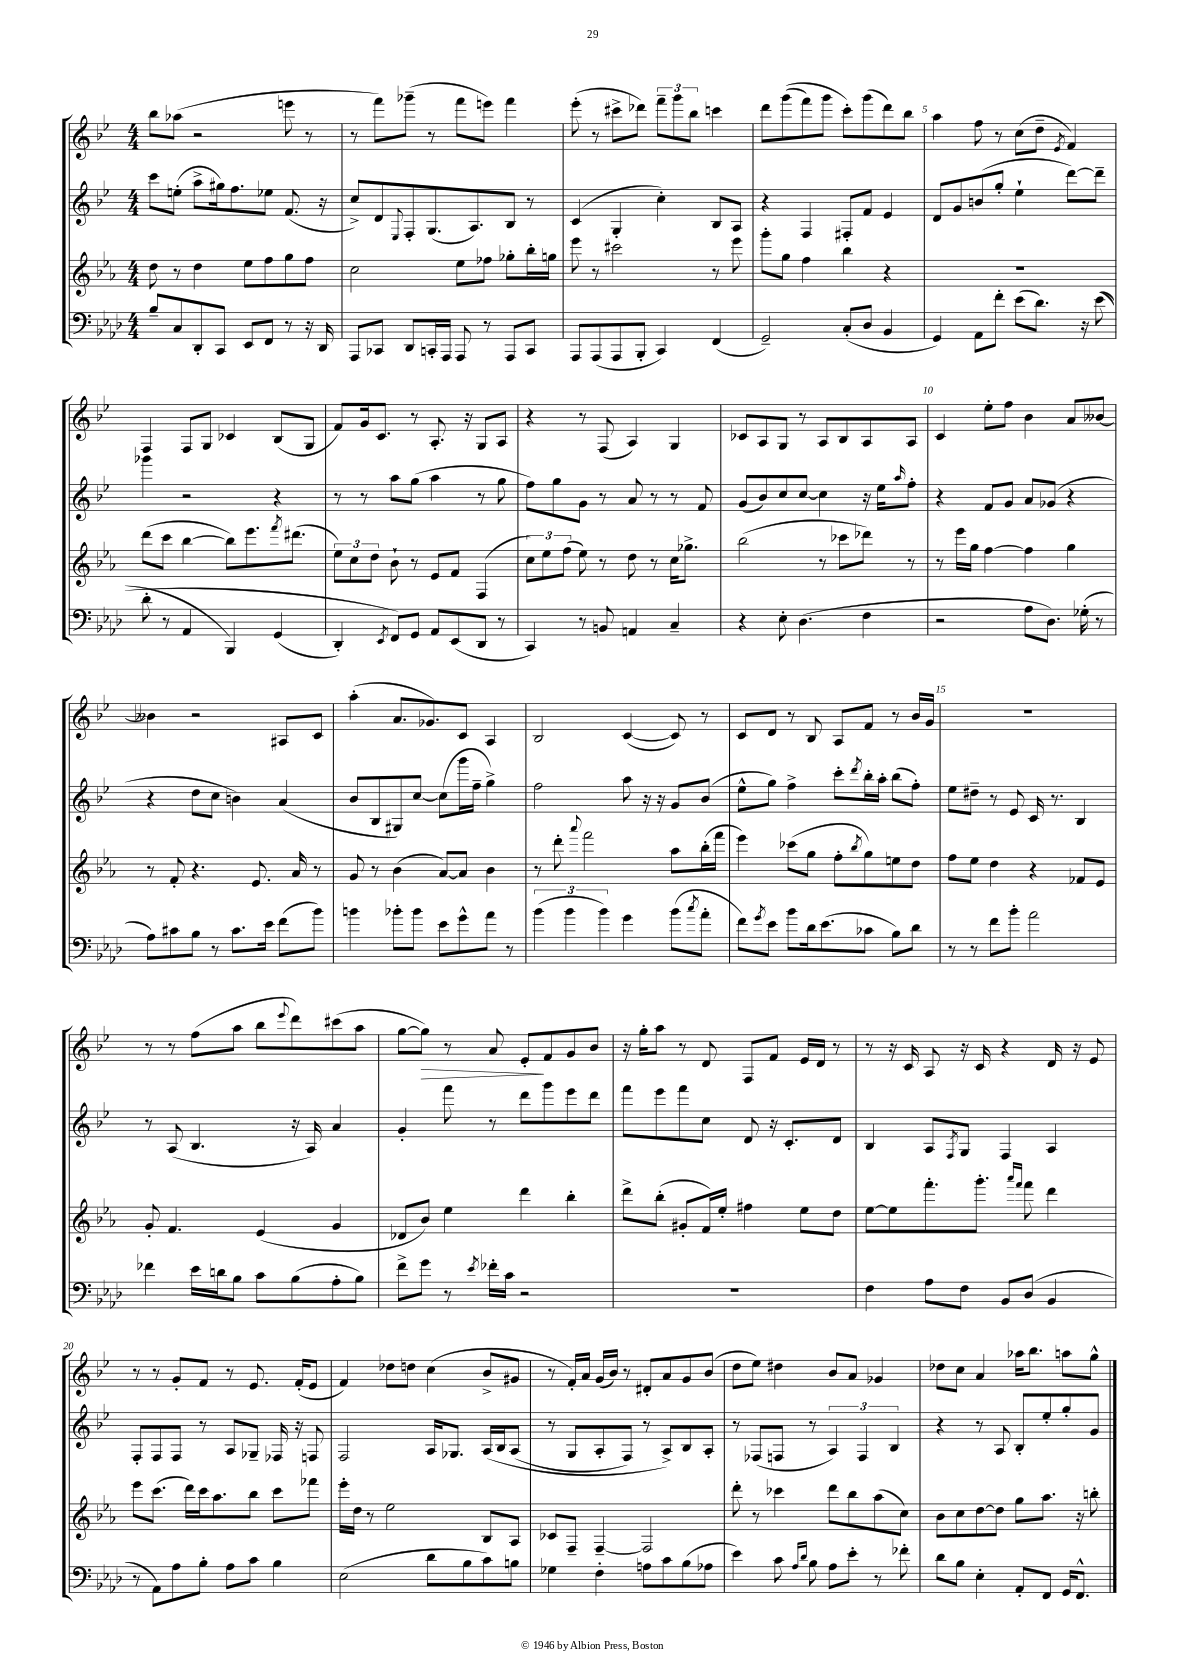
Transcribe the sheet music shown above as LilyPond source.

<<
\new StaffGroup <<
\new Staff = "s0" {
    \clef treble \key bes \major \numericTimeSignature \time 4/4
    bes''8 aes''8( r2 e'''8 r8 |
    r8 f'''8) ges'''8--( r8 f'''8 e'''8) f'''4 |
    ees'''8-.( r8 cis'''8-> des'''8) \tuplet 3/2 { f'''8-- g'''8 bes''8 } c'''4 |
    d'''8 g'''8(\( f'''8) g'''8 c'''8-.\) g'''8( d'''8) bes''8 |
    a''4 f''8 r8 c''8( d''8-- \acciaccatura { ees'8 } f'4) |
    f4 f8 g8 ces'4 bes8( g8 |
    f'8) g'16 c'8. r8 a8.-. r16 g8 a8 |
    r4 r8 f8( a4) g4 |
    ces'8 a8 g8 r8 a8 bes8 a8 a8 |
    c'4 ees''8-. f''8 bes'4 a'8 beses'8~ |
    beses'4 r2 ais8 c'8 |
    a''4-.( a'8. ges'8.) c'8 a4 |
    bes2 c'4~( c'8) r8 |
    c'8 d'8 r8 bes8 a8 f'8 r8 bes'16 g'16 |
    R1 |
    r8 r8 f''8( a''8 bes''8 \appoggiatura { ees'''8 } d'''8) cis'''8( a''8 |
    g''8~ g''8\>) r8 a'8 ees'8-.\! f'8 g'8 bes'8 |
    r16 g''16-. a''8 r8 d'8 f8 f'8 ees'16 d'16 r8 |
    r8 r16 c'16 a8 r16 c'16 r4 d'16 r16 ees'8 |
    r8 r8 g'8-. f'8 r8 ees'8. f'16-.( ees'8 |
    f'4) des''8 d''8 c''4( bes'8-> gis'8 |
    r8 f'16-.) a'16 g'16( bes'16) r8 dis'8-. a'8 g'8 bes'8( |
    d''8 ees''8) dis''4 bes'8 a'8 ges'4 |
    des''8 c''8 a'4 aes''16 bes''8. a''8 g''8-^ \bar "|." |
}
\new Staff = "s1" {
    \clef treble \key bes \major \numericTimeSignature \time 4/4
    c'''8 e''8-.( a''8-> gis''16) f''8. ees''8 f'8.( r16 |
    c''8->) d'8 \appoggiatura { ees8 } f8-. g8.( a8.) bes8 r8 |
    c'4( g4-. c''4-.) bes8 a8 |
    r4 f4 fis8-. f'8 ees'4 |
    d'8 g'8 b'8( g''8-. ees''4-! d'''8~) d'''8-- |
    ges'''4 r2 r4 |
    r8 r8 a''8 g''8( a''4 r8 g''8 |
    f''8) g''8 g'8 r8 a'8 r8 r8 f'8 |
    g'8( bes'8) c''8 c''8~ c''4 r16 ees''16 \grace { a''16 } f''8-. |
    r4 f'8 g'8 a'8 ges'8( r4 |
    r4 d''8 c''8 b'4) a'4( |
    bes'8 bes8 gis8) c''8~ c''8( g'''16 f''16-- g''4->) |
    f''2 a''8 r16 r16 g'8 bes'8( |
    ees''8-^ g''8) f''4-> c'''8-. \acciaccatura { d'''8 } bes''16-. a''16-. bes''8( f''8-.) |
    ees''8 dis''8-- r8 ees'8 c'16 r8. bes4 |
    r8 a8( bes4. r16 a16) a'4 |
    g'4-. f'''8 r8 d'''8 g'''8 ees'''8 d'''8 |
    f'''8 ees'''8 f'''8 c''8 d'8 r16 c'8.-. d'8 |
    bes4 a8 \acciaccatura { f8 } g8 f4 a4 |
    f8-. f8 f8 r8 a8 ges8-- fes16 r16 f8 |
    f2 a16 ges8. a16\( bes16 a8( |
    r8 g8 a8-. f8) r8 a8->\) bes8 a8-. |
    r8 fes8( f8 r8 \tuplet 3/2 { a4) f4 bes4 } |
    r4 r8 a8 bes8-. ees''8-. g''8-. g'8 \bar "|." |
}
\new Staff = "s2" {
    \clef treble \key ees \major \numericTimeSignature \time 4/4
    d''8 r8 d''4 ees''8 f''8 g''8 f''8 |
    c''2 ees''8 fes''8 ges''8-. bes''16-. g''16 |
    ees'''8 r8 cis'''2 r8 ees'''8 |
    g'''8-. g''8 f''4 bes''4 r4 |
    R1 |
    d'''8( c'''8 bes''4~ bes''8) ees'''8. \acciaccatura { f'''8 } dis'''8.( |
    \tuplet 3/2 { ees''8) c''8 d''8 } bes'8-! r8 ees'8 f'8 f4( |
    \tuplet 3/2 { c''8) ees''8 f''8( } ees''8) r8 d''8 r8 c''16 ges''8.-> |
    bes''2( r8 ces'''8 des'''8) r8 |
    r8 ees'''16 g''16 f''4~ f''4 g''4 |
    r8 f'8-. r4. ees'8. aes'16 r8 |
    g'8 r8 bes'4( aes'8~) aes'8 bes'4 |
    r8 d'''8-. \appoggiatura { aes'''8 } f'''2 aes''8 bes''16-.( f'''16 |
    ees'''4) ces'''8( g''8 f''8-. \acciaccatura { bes''8 } g''8) e''8 d''8 |
    f''8 ees''8 d''4 r4 fes'8 ees'8 |
    g'8-. f'4. ees'4( g'4 |
    des'8 bes'8) ees''4 d'''4 bes''4-. |
    d'''8-> bes''8-.( gis'8-. f'16) ees''16-. fis''4 ees''8 d''8 |
    ees''8~ ees''8 f'''8.-. g'''8.-. \grace { aes'''16 f'''16 } f'''8 d'''4 |
    ees'''8 c'''8.( d'''16) c'''16 aes''8. bes''8 c'''8 fes'''8 |
    ees'''16-. d''16 r8 ees''2 bes8 aes8 |
    ces'8 f8-- f4~-- f2 |
    d'''8-. r8 ces'''4 d'''8 bes''8 aes''8( c''8) |
    bes'8 c''8 d''8~ d''8 g''8 aes''8. r16 b''8-. \bar "|." |
}
\new Staff = "s3" {
    \clef bass \key aes \major \numericTimeSignature \time 4/4
    bes8-- c8 des,8-. c,8 ees,8 f,8 r8 r16 des,16 |
    aes,,8 ces,8 des,8 c,16-. aes,,16 aes,,8 r8 aes,,8 c,8 |
    aes,,8 aes,,8( aes,,8 bes,,8-. c,4) f,4( |
    g,2--) c8-.( des8 bes,4 |
    g,4) aes,8 f'8-. ees'8( des'8.) r16 ees'8(\( |
    des'8-. r8 aes,4 bes,,4) g,4( |
    des,4-.) \acciaccatura { ees,8 } f,8\) g,8 aes,8 ees,8( des,8 r8 |
    c,4) r8 b,8 a,4 c4-- |
    r4 ees8-. des4.( f4 |
    r2 aes8 des8.) ges16-.( r8 |
    aes8) cis'8 bes8 r8 cis'8. ees'16 f'8( bes'8) |
    b'4 bes'8-. bes'8 ees'8 g'8-^ aes'8 r8 |
    \tuplet 3/2 { bes'4( bes'4 bes'4) } g'4 bes'8( \acciaccatura { c''8 } aes'8-. |
    f'8) \acciaccatura { g'8 } ees'8 bes'8 des'16 ees'8.( ces'8 bes8) des'8 |
    r8 r8 f'8 bes'8-. aes'2 |
    fes'4 ees'16 d'16 bes8 c'8 bes8( aes8-. bes8) |
    f'8-> g'8 r8 \acciaccatura { ees'8 } fes'16-. c'16 r2 |
    R1 |
    f4 aes8 f8 bes,8 des8( bes,4 |
    r8 aes,8) aes8 bes8-. aes8 c'8 bes4 |
    ees2( des'8 bes8 c'8) b8 |
    ges4 f4-. a8 c'8 bes8( aes8 |
    ees'4) c'8 \grace { aes16 des'16 } bes8 aes8 ees'8-. r8 fes'8-. |
    des'8 bes8 ees4-. aes,8-. f,8 g,16 f,8.-^ \bar "|." |
}
>>
>>
\layout { \context { \Score \override BarNumber.break-visibility = ##(#f #t #t) barNumberVisibility = #(every-nth-bar-number-visible 5) } }
